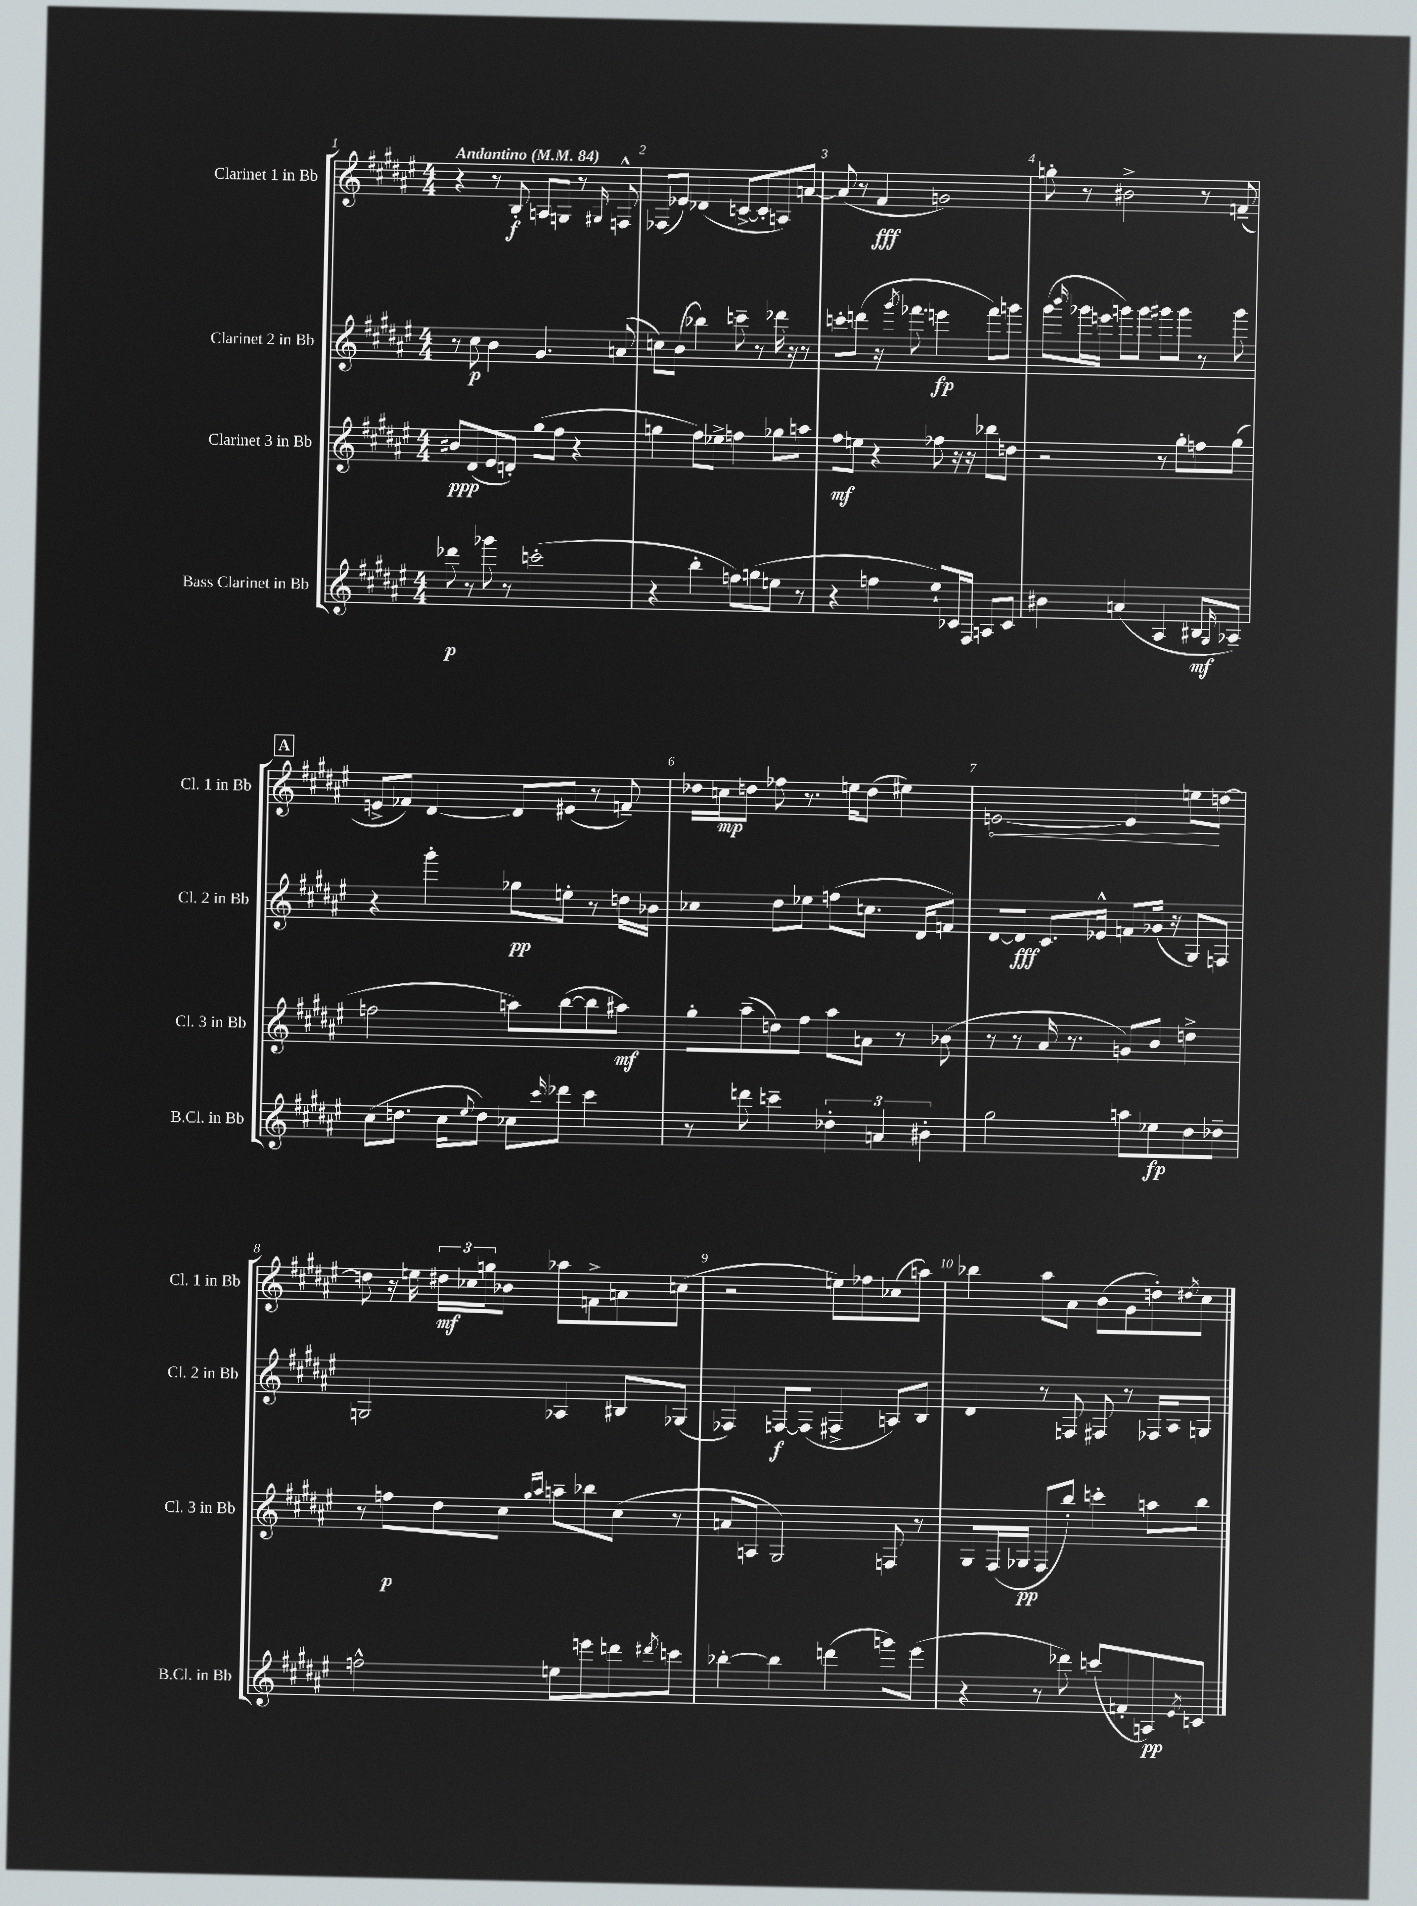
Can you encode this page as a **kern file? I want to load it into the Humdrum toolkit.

**kern	**kern	**kern	**kern
*staff4	*staff3	*staff2	*staff1
*clefG2	*clefG2	*clefG2	*clefG2
*k[f#c#g#d#a#e#]	*k[f#c#g#d#a#e#]	*k[f#c#g#d#a#e#]	*k[f#c#g#d#a#e#]
*M4/4	*M4/4	*M4/4	*M4/4
*MM84	*MM84	*MM84	*MM84
8ddd-	8b#	8r	4r
8r	(8d#	8cc#	.
8ggg-	8e#	4b	8r
8r	8d')	.	8B'
(2ccc'	(8gg#	4.g#	8A
.	8ff#	.	8G
.	4r	.	8r
.	.	.	16qqG#
.	.	(8a	8F^^
=	=	=	=
4r	4gg	8cc)	(8F-
.	.	(8b	8e-)
4bb'	8ff#)	4bb-)	(4d-
.	8ee-^	.	.
8ff)	4ff	8ccc~	[8c^
(8gg	.	8r	8c']
8ee	8gg-	16ddd-	8A)
.	.	16r	.
8r	8aa	8r	[8a
=	=	=	=
4r	8ff#	8ccc'	(8a]
.	8ee	(8ddd	8r
4ff	4r	16r	4f#
.	.	8qggg#	.
.	.	8.fff-	.
8ee#`)	8ff-	4eee	2g)
16c-	16r	.	.
16F#	16r	.	.
8A	8bb-	8fff-)	.
8c-	8dd	8ggg	.
=	=	=	=
4b#	2r	(8ggg#	8gg'
.	.	16qqbbb	.
.	.	16ggg-	8r
.	.	16eee	.
(4a	.	8ggg)	2b#^
.	.	8ggg	.
4A#	8r	8ggg#	.
.	8gg#'	8ggg#	.
8B#	8ff	8r	8r
16qqG#	.	.	.
8A-~)	(8gg#	8ggg#	(8f~
=	=	=	=
(8cc#	2ff	4r	8e^
8.dd	.	.	8f-)
.	.	4ggg#'	[4d#
16cc#	.	.	.
8qqee#	.	.	.
8dd)	.	.	.
8cc-	8aa)	8gg-	8d#]
16qqccc#	.	.	.
8ddd-	([8bb	8ee'	(8e#
4ccc#	8bb]	8r	8r
.	8aa#)	16dd	8f~)
.	.	16b-	.
=	=	=	=
8r	8gg#'	4cc-	16dd-
.	.	.	16cc
8ddd	(8aa#~	.	8dd
4ccc~	8dd)	8dd#	8ff-
.	8ff#	8ee-	8.r
6dd-'	8aa#	(8ff	.
.	.	.	16ee
.	8a	8.cc	(8dd
6a	.	.	.
.	8r	.	4ee#)
.	.	16d#	.
6b#'	.	.	.
.	(8b-	8f)	.
=	=	=	=
2gg#	8r	[8d#	[2e
.	8r	8d#]	.
.	16a#	8.c#	.
.	8.r	.	.
.	.	16e-^^	.
8aa	8g)	8f	4e]
8ee-	8b	(16g-	.
.	.	16r	.
8dd#	4dd^	8G#)	8ee
8dd-~	.	8F	[8dd
=	=	=	=
2ff^^	8r	2G	8dd]
.	8ff	.	16r
.	.	.	16ee
.	8dd#	.	24dd#
.	.	.	24cc-
.	.	.	24gg
.	8cc#	.	8b-
.	16qqgg#	.	.
.	16qqaa#	.	.
8ee	8aa~	4A-	8aa-
8eee	8bb-	.	8f^
8ddd	(8cc#	8B#	8a
8qddd#	.	.	.
8ccc	8r	(8G-	(8cc
=	=	=	=
[4bb-'	8a	4F-)	2r
.	8A	.	.
4bb-]	2G#)	[8F	.
.	.	(8F]	.
(4ddd	.	4F#^	8ee)
.	.	.	8ff-
8ggg)	8F	8A)	(8cc-
(8eee#	8r	8B	8aa)
=	=	=	=
4r	8G#	4d#	4bb-
.	(16F#	.	.
.	16G-	.	.
8r	8F#	8r	8aa#
8ddd-)	8bb')	8F	8a#
(8ccc	4ccc'	8F#	(8b
8f'	.	8r	8g#
8A)	8aa	16F-	8dd')
.	.	16A#	.
8qe#	.	.	8qdd#
8c	8bb	8G	8cc#
==	==	==	==
*-	*-	*-	*-
